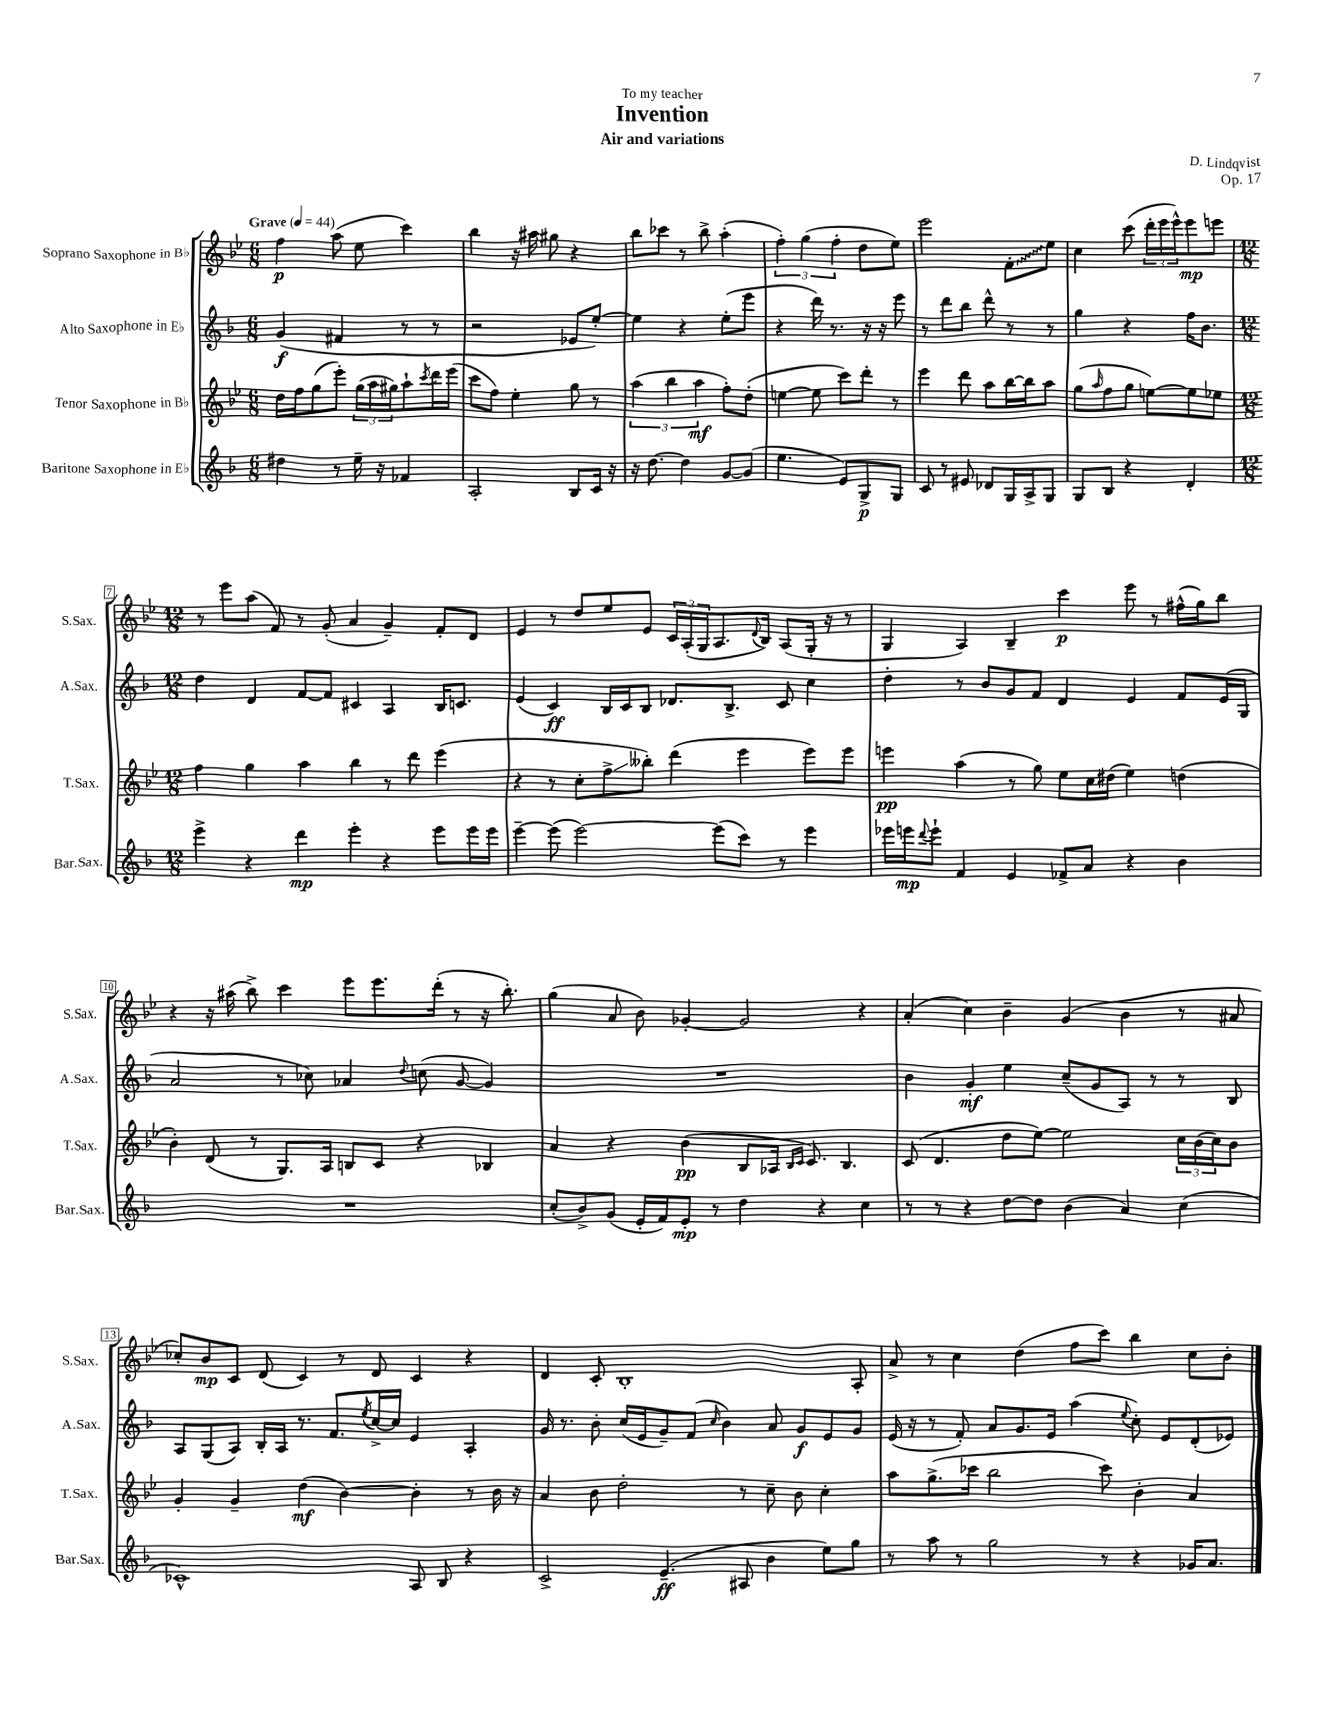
\header { title = "Invention" composer = "D. Lindqvist" subtitle = "Air and variations" dedication = "To my teacher" opus = "Op. 17" }
<<
\new StaffGroup <<
\new Staff = "s0" \with { instrumentName = "Soprano Saxophone in Bb" shortInstrumentName = "S.Sax." } {
    \clef treble \key bes \major \numericTimeSignature \time 6/8 \tempo "Grave" 4 = 44
    f''4\p a''8( ees''8 c'''4) |
    bes''4 r16 ais''16 gis''8 r4 |
    bes''8 ces'''8 r8 bes''8-> a''4-.( |
    \tuplet 3/2 { f''4-.) g''4( f''4-. } d''8 ees''8) |
    ees'''2 \once \override Glissando.style = #'zigzag f'8-.\glissando ees''8 |
    c''4 c'''8( \tuplet 3/2 { d'''16-. ees'''16 ees'''16-^) } ees'''8\mp e'''8 |
    \numericTimeSignature \time 12/8 r8 ees'''8 a''8( f'8) r8 g'8-.( a'4 g'4--) f'8-. d'8 |
    ees'4 r8 d''8 ees''8 ees'8 \tuplet 3/2 { c'16 a16-.( g16 } a8. \appoggiatura { d'8 } bes16) a8( g16-. r16 r8 |
    g4 a4) bes4-- c'''4\p ees'''8 r8 fis''16-^( g''16) bes''8 |
    r4 r16 ais''16( bes''8->) c'''4 ees'''8 ees'''8. d'''16-.( r8 r16 bes''8.-.) |
    g''4( a'8 bes'8) ges'4~-. ges'2 r4 |
    a'4-.( c''4) bes'4-- g'4( bes'4 r8 ais'8 |
    ces''8-.) bes'8\mp c'8 d'8( c'4) r8 d'8 c'4 r4 |
    d'4 c'8-. bes1-. a8-. |
    a'8-> r8 c''4 d''4( f''8 c'''8) bes''4 c''8 bes'8-. \bar "|." |
}
\new Staff = "s1" \with { instrumentName = "Alto Saxophone in Eb" shortInstrumentName = "A.Sax." } {
    \clef treble \key f \major \numericTimeSignature \time 6/8
    g'4\f( fis'4 r8 r8 |
    r2 ees'8 e''8~-.) |
    e''4 r4 e''8-.( e'''8 |
    r4 d'''16) r8. r16 r16 e'''8 |
    r8 d'''8 bes''8 d'''8-^ r8 r8 |
    g''4 r4 f''16 bes'8. |
    \numericTimeSignature \time 12/8 d''4 d'4 f'8~ f'8 cis'4 a4 bes16 c'8. |
    e'4( c'4\ff) bes16 c'16 bes8 des'8. bes8.-> c'8 c''4 |
    d''4-. r8 bes'8 g'8 f'8 d'4 e'4 f'8 e'16( g16 |
    a'2 r8 ces''8) aes'4 \appoggiatura { d''8 } c''8( g'8~ g'4) |
    R1. |
    bes'4 g'4-.\mf e''4 c''8--( g'8 a8) r8 r8 bes8 |
    a8 g8( a8) bes16-. a16 r8. f'8. \acciaccatura { e''8 } c''16~-> c''16 e'4 a4-. |
    g'16 r8. bes'8-. c''16( e'16 g'8--) f'8( \grace { c''16 } bes'4) a'8 g'8\f e'8 g'8 |
    e'16( r16 r8 f'8-.) a'8 g'8. e'16 a''4( \appoggiatura { e''8 } c''8-.) e'8 d'8-.( ees'8) \bar "|." |
}
\new Staff = "s2" \with { instrumentName = "Tenor Saxophone in Bb" shortInstrumentName = "T.Sax." } {
    \clef treble \key bes \major \numericTimeSignature \time 6/8
    d''16 f''16 g''8( ees'''8-.) \tuplet 3/2 { g''16( a''16 gis''16) } a''8-! \acciaccatura { c'''8 } d'''16 ees'''16( |
    c'''8 f''8) ees''4-. g''8 r8 |
    \tuplet 3/2 { a''4( bes''4 a''4\mf } f''8-.) d''8-.( |
    e''4~ e''8 c'''8) d'''8-. r8 |
    ees'''4 d'''8 a''8 bes''16~ bes''16 a''8 |
    g''8( \grace { a''16 } f''8 g''8 e''8~) e''8 ees''8 |
    \numericTimeSignature \time 12/8 f''4 g''4 a''4 bes''4 r8 d'''8 ees'''4( |
    r4 r8 c''8-. f''8->\glissando beses''8-.) d'''4( ees'''4 ees'''8) ees'''8 |
    e'''4\pp a''4( r8 g''8) ees''8 c''16 dis''16( ees''4) d''4( |
    bes'4-.) d'8( r8 g8.) a16 b8 c'8 r4 bes4 |
    a'4 r4 bes'4\pp( bes8 aes16 \grace { bes16 c'16 } c'8.) bes4. |
    c'8( d'4. d''8 ees''8~) ees''2 \tuplet 3/2 { c''16 bes'16( c''16) } bes'8 |
    g'4-. g'4-- d''4\mf( bes'4~) bes'4-. r8 bes'16 r16 |
    a'4 bes'8 d''2-. r8 c''8-- bes'8 c''4-. |
    a''8 g''8.->( ces'''16 bes''2 ces'''8) bes'4-. a'4 \bar "|." |
}
\new Staff = "s3" \with { instrumentName = "Baritone Saxophone in Eb" shortInstrumentName = "Bar.Sax." } {
    \clef treble \key f \major \numericTimeSignature \time 6/8
    dis''4 r8 e''16-- r16 fes'4 |
    a2-. bes8 c'16 r16 |
    r16 d''8.~ d''4 g'8~ g'8( |
    e''4. e'8) g8->\p g8 |
    c'8 r8 eis'8 des'8 g16 a16-> g8 |
    g8 bes8 r4 d'4-. |
    \numericTimeSignature \time 12/8 e'''4-> r4 d'''4\mp e'''4-. r4 e'''8 e'''16 e'''16 |
    e'''4~-- e'''8( e'''2~) e'''8( c'''8) r8 e'''4 |
    ees'''16 e'''16\mp \appoggiatura { d'''8 } e'''8-! f'4 e'4 fes'8-> a'8 r4 bes'4 |
    R1. |
    c''8-.( bes'8->) g'8( e'16-. f'16) e'8-.\mp r8 d''4 r4 c''4 |
    r8 r8 r4 d''8~ d''8 bes'4( a'4) c''4( |
    ces'1-^) a8 bes8 r4 |
    c'2-> e'4.--\ff( ais8 bes'4 e''8) g''8 |
    r8 a''8 r8 g''2 r8 r4 ges'16 a'8. \bar "|." |
}
>>
>>
\layout { \context { \Score \override BarNumber.stencil = #(make-stencil-boxer 0.1 0.3 ly:text-interface::print) } }
